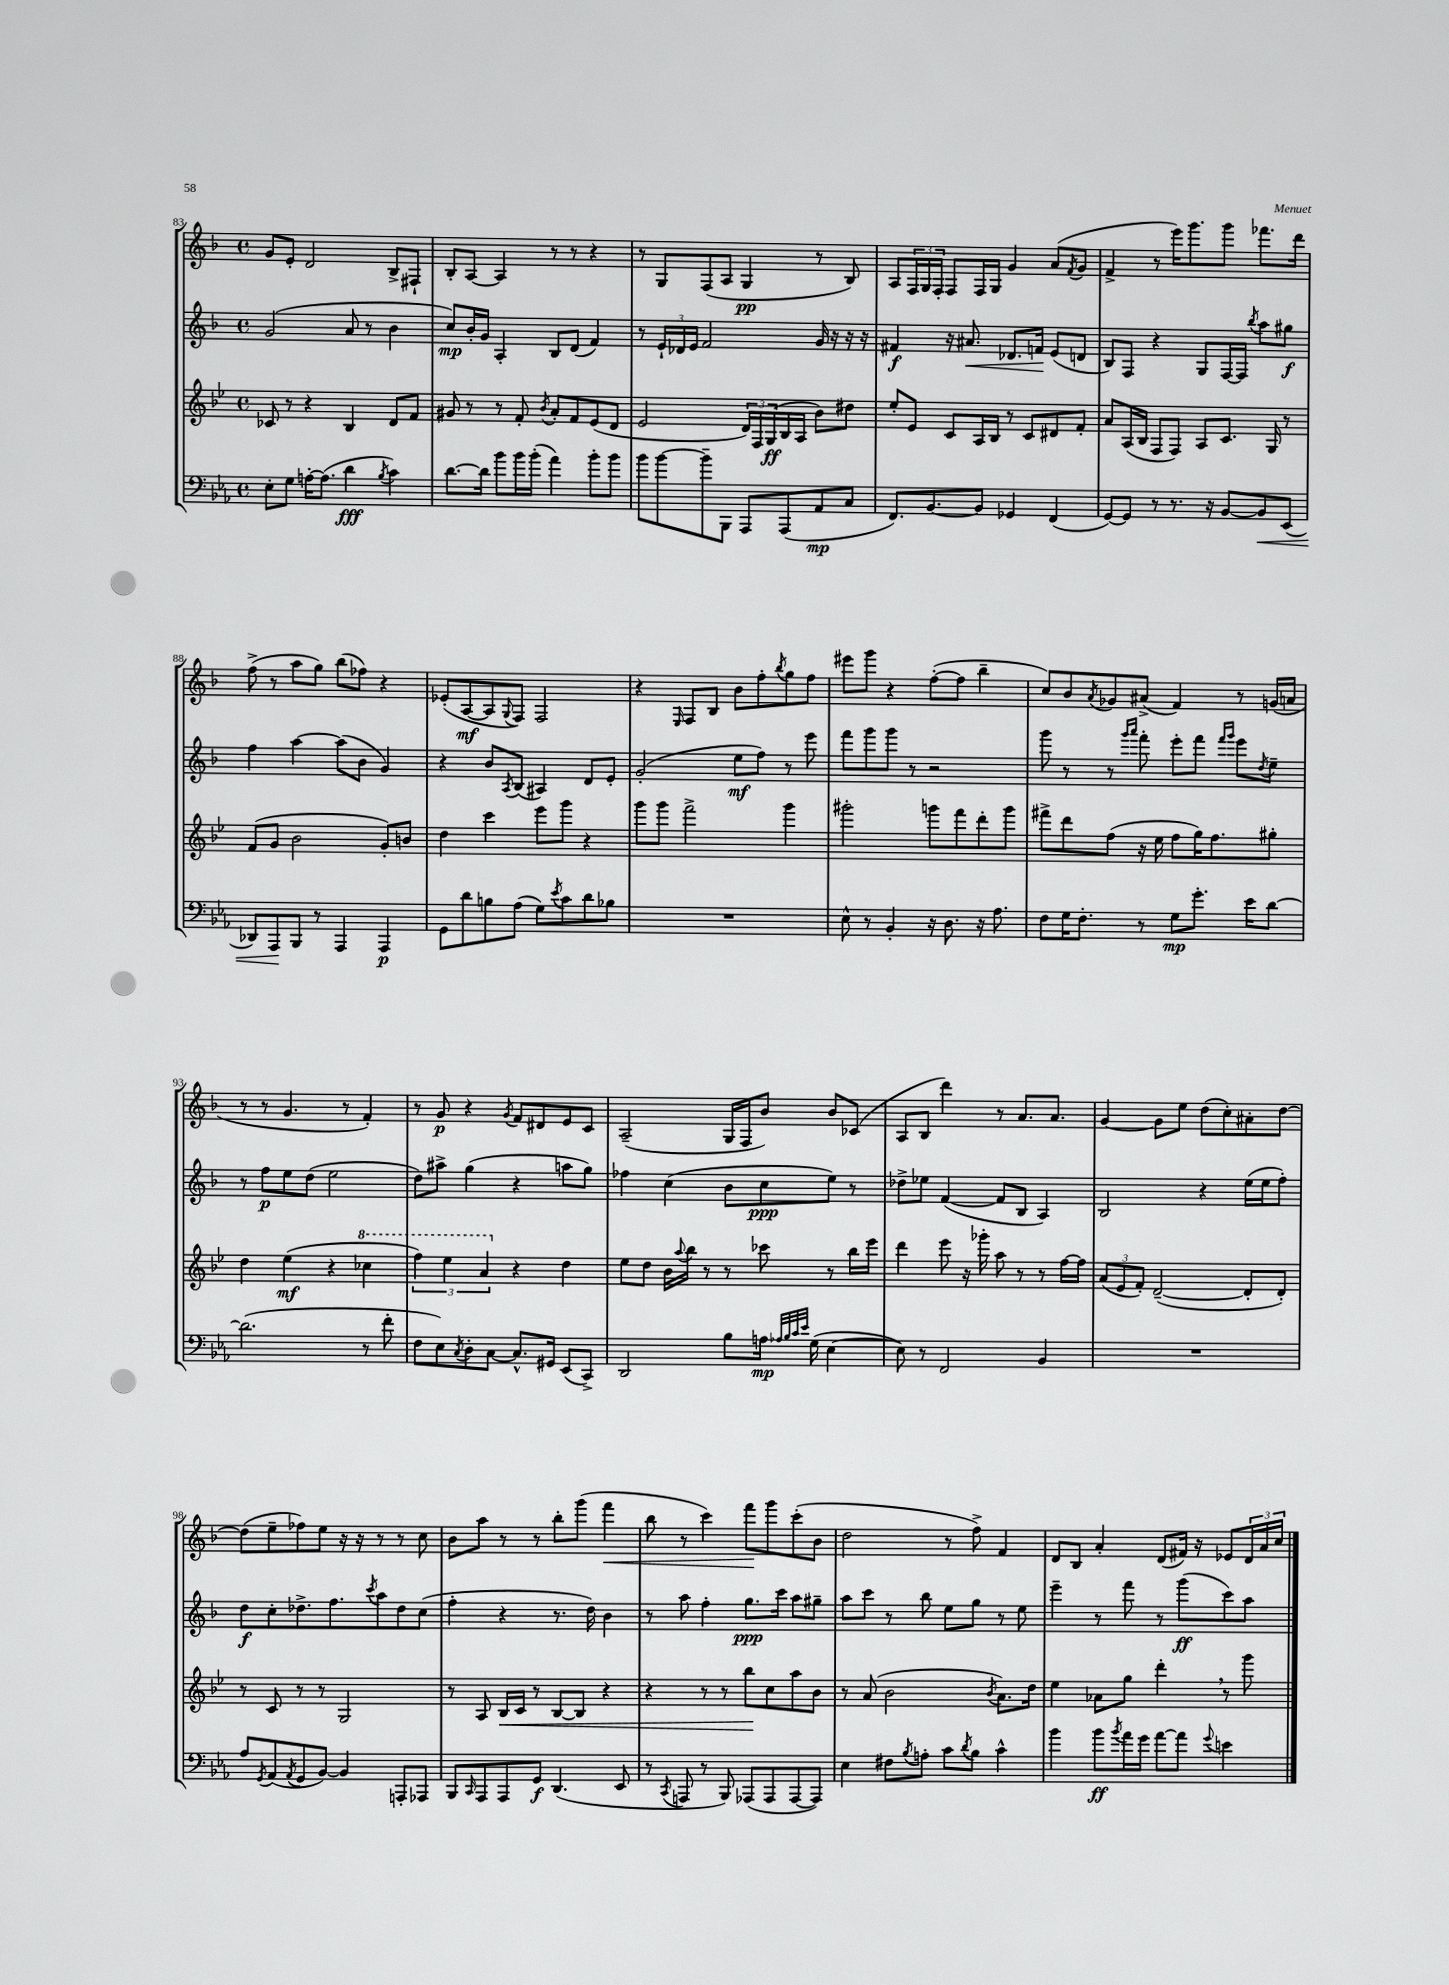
<<
\new StaffGroup <<
\new Staff = "s0" {
    \clef treble \key f \major \defaultTimeSignature \time 4/4
    g'8 e'8-. d'2 bes8-> fis8-! |
    bes8-. a8~ a4 r8 r8 r4 |
    r8 g8 f8( a8 g4\pp r8 bes8) |
    a8 \tuplet 3/2 { f16 g16 f16-. } f8 f16 g16 g'4 a'8( \acciaccatura { f'8 } g'8 |
    f'4-> r8 e'''16) g'''8. g'''8 fes'''8. d'''16 |
    f''8->( r8 a''8 g''8) bes''8( fes''8) r4 |
    ees'8-.( a8~\mf a8 \appoggiatura { g8 } f8) f2 |
    r4 \grace { e16 } f8 bes8 bes'8 f''8-. \acciaccatura { bes''8 } g''8 f''8 |
    eis'''8 g'''8 r4 f''8~-.( f''8 bes''4-- |
    c''8) bes'8 \acciaccatura { a'8 } ges'8 ais'8->( f'4) r8 g'16( a'16 |
    r8 r8 g'4. r8 f'4-.) |
    r8 g'8\p r4 \acciaccatura { g'8 } f'8 dis'8 e'8 c'8 |
    a2--( g16 f16 bes'8) bes'8 ces'8( |
    a8 bes8 d'''4) r8 a'8. a'8. |
    g'4~ g'8 e''8 d''8( c''8-.) ais'8-. d''8~ |
    d''8( e''8-- fes''8) e''8 r16 r16 r8 r8 c''8 |
    bes'8 a''8 r8 r8 bes''8-. g'''8( f'''4\< |
    bes''8 r8 c'''4) f'''8\! g'''8 c'''8-.( bes'8 |
    d''2 r8 f''8->) f'4 |
    d'8 bes8 a'4-. d'8( fis'16) r16 ees'8 \tuplet 3/2 { d'16 a'16 c''16 } \bar "|." |
}
\new Staff = "s1" {
    \clef treble \key f \major \defaultTimeSignature \time 4/4
    g'2( a'8 r8 bes'4 |
    c''8\mp) bes'16-. g'16 a4-. bes8 d'8( f'4) |
    r8 \tuplet 3/2 { e'16-! des'16 e'16 } f'2 g'16 r16 r16 r16 |
    fis'4\f r16 ais'8.\< des'8. f'16\! e'8( d'8 |
    bes8) f8 r4 g8 f16~ f16 \acciaccatura { bes''8 } a''8 gis''8\f |
    f''4 a''4~ a''8( bes'8 g'4) |
    r4 bes'8 \acciaccatura { a8 } bes8( ais4) d'8 e'8-. |
    g'2-.( e''8\mf f''8) r8 e'''8 |
    f'''8 g'''8 g'''8 r8 r2 |
    g'''8 r8 r8 \grace { g'''16 a'''16 } f'''8-. e'''8-. f'''8 \grace { f'''16 g'''16 } e'''8 \acciaccatura { d''8 } e''8-- |
    r8 f''8\p e''8 d''8( e''2 |
    d''8) ais''8-> g''4( r4 a''8 g''8) |
    fes''4 c''4( bes'8 c''8\ppp e''8) r8 |
    des''8-> ees''8 f'4~( f'8 bes8 a4) |
    bes2 r4 e''16( e''16 f''8-.) |
    d''8\f c''8-. des''8.-> f''8. \acciaccatura { c'''8 } a''8 des''8 c''8( |
    f''4-. r4 r8. d''16) bes'4 |
    r8 a''8 f''4-. g''8.\ppp c'''16 a''8 gis''8-- |
    a''8 c'''8 r8 bes''8 e''8 g''8 r8 e''8 |
    e'''4-- r8 f'''8 r8 g'''8\ff( c'''8) a''8 \bar "|." |
}
\new Staff = "s2" {
    \clef treble \key bes \major \defaultTimeSignature \time 4/4
    ces'8 r8 r4 bes4 d'8 f'8 |
    gis'8 r8 r8 f'8-. \acciaccatura { bes'8 } a'8-. f'8 ees'8( d'8 |
    ees'2 \tuplet 3/2 { d'16) f16 g16\ff( } bes16 a16 bes'8) dis''8 |
    ees''8-. ees'8 c'8 a16 bes16 r8 c'8 dis'8 f'8-. |
    a'8 a16( bes16 f8 f8) a8 c'8. g16 r8 |
    f'8( g'8 bes'2 g'8-.) b'8 |
    d''4 c'''4 ees'''8 g'''8 r4 |
    g'''8 g'''8 f'''2-> g'''4 |
    gis'''2-. g'''8 f'''8 d'''8-. g'''8 |
    fis'''8-> d'''8 f''8( r16 ees''16 f''8 g''16) f''8. gis''8-. |
    d''4 ees''4\mf( r4 \ottava #1 ces'''4 |
    \tuplet 3/2 { f'''4) ees'''4 a''4 \ottava #0 } r4 d''4 |
    ees''8 d''8 bes'16 \appoggiatura { a''8 } bes''16 r8 r8 ces'''8 r8 bes''16 ees'''16 |
    d'''4 ees'''8 r16 ges'''16-. a''8 r8 r8 f''16~ f''16 |
    \tuplet 3/2 { a'8( ees'8 f'8-.) } d'2~--( d'8-. d'8-.) |
    r8 c'8 r8 r8 g2 |
    r8 a8 bes16\< c'16 r8 bes8~ bes8 r4 |
    r4 r8 r8 bes''8\! c''8 a''8 bes'8 |
    r8 a'8( bes'2 \acciaccatura { bes'8 } a'8.) d''16 |
    ees''4 aes'8 g''8 d'''4-. \breathe r8 g'''8 \bar "|." |
}
\new Staff = "s3" {
    \clef bass \key ees \major \defaultTimeSignature \time 4/4
    ees8-. g8 a16~-. a8.( d'4\fff \acciaccatura { bes8 } c'4) |
    d'8.~ d'16 bes'8 bes'16 bes'16-.( aes'4) bes'8-. bes'8 |
    bes'8 bes'8~ bes'8-- bes,,8 aes,,8 aes,,8( aes,8\mp c8 |
    f,8.) bes,8.~ bes,8 ges,4 f,4( |
    g,8~) g,8 r8 r8. r16 bes,8~ bes,8\< ees,8( |
    des,8) aes,,8\! bes,,8 r8 aes,,4 aes,,4\p |
    g,8 d'8 b8 aes8( g8) \acciaccatura { ees'8 } c'8 d'8 bes8 |
    R1 |
    ees8-^ r8 bes,4-. r16 d8. r16 aes8. |
    f8 g16 f8.-. r8 g8\mp g'8.-. ees'16 d'8~ |
    d'2.( r8 f'8-. |
    f8 ees8) \acciaccatura { c8 } d8-. c8~ c8.-^ gis,16 ees,8( c,8->) |
    d,2 bes8 a16\mp \grace { aes32 bes32 c'32 ees'32 } g16( ees4~ |
    ees8) r8 f,2 bes,4 |
    R1 |
    aes8 \acciaccatura { g,8 } aes,8( \acciaccatura { aes,8 } g,8 bes,8~) bes,4 a,,8-. aes,,8 |
    bes,,8 \grace { c,16 } aes,,8 aes,,8 g,8\f d,4.( ees,8 |
    r8 \acciaccatura { c,8 } a,,8 r8 bes,,8) aes,,8( aes,,8 aes,,8~ aes,,8) |
    ees4 fis8 \acciaccatura { bes8 } a8-. c'8 \acciaccatura { d'8 } bes8 c'4-^ |
    bes'4 bes'8\ff \acciaccatura { bes'8 } aes'16 g'16 aes'8~ aes'8 \appoggiatura { g'8 } e'4 \bar "|." |
}
>>
>>
\layout { \context { \Score currentBarNumber = #83 } }
